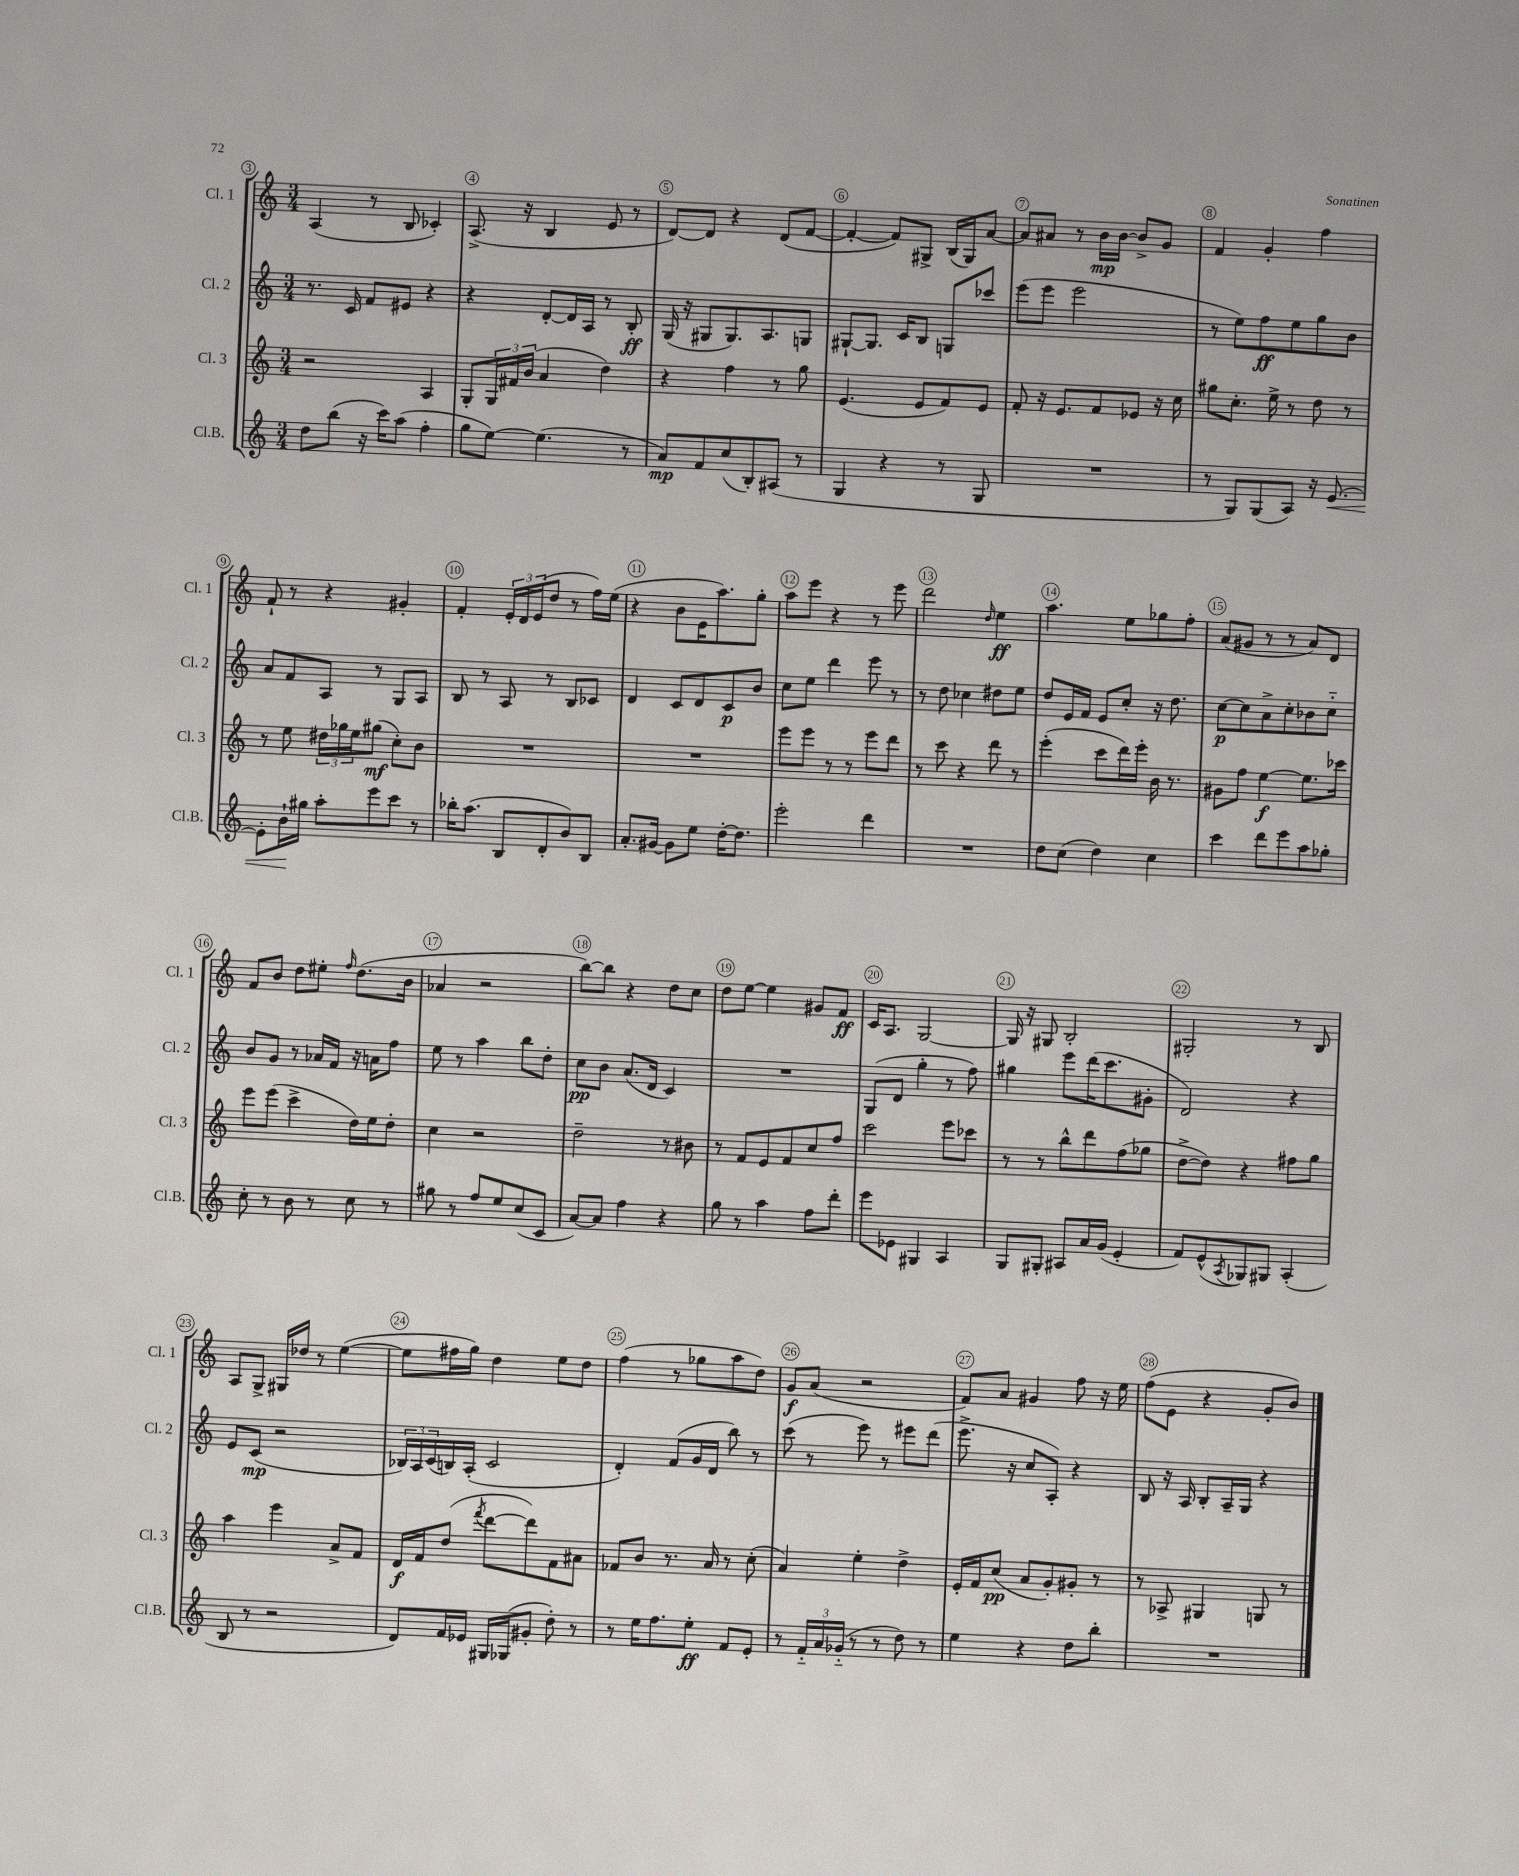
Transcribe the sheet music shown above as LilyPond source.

<<
\new StaffGroup <<
\new Staff = "s0" \with { instrumentName = "Cl. 1" shortInstrumentName = "Cl. 1" } {
    \clef treble \key c \major \numericTimeSignature \time 3/4
    a4( r8 b8 ces'4-.) |
    a8.->( r16 b4 e'8 r8 |
    d'8~) d'8 r4 d'8( f'8~ |
    f'4~-. f'8) gis8-> b16( gis16) a'8~ |
    a'8 ais'8 r8 b'16\mp b'16~ b'8-> g'8 |
    f'4 g'4-. f''4 |
    f'8-! r8 r4 gis'4-. |
    f'4-. \tuplet 3/2 { e'16-. d'16 e'16( } d''8 r8 f''16) e''16( |
    r4 b'8 e'16 a''8.) g''8-. |
    a''8 e'''8 r4 r8 e'''8 |
    d'''2 \grace { d''16 } e''4\ff |
    a''4. e''8 ges''8 f''8-. |
    a'8( gis'8 r8 r8 a'8) d'8 |
    f'8 b'8 d''8 eis''8-. \grace { f''16 } d''8.( b'16 |
    aes'4 r2 |
    b''8~) b''8 r4 d''8 c''8 |
    d''8 e''8~ e''4 gis'8 f'8\ff |
    c'16 a8. g2~ |
    g16 r16 gis8 b2-. |
    gis2-. r8 b8 |
    a8 g8-> gis16 des''16 r8 e''4~( |
    e''8 fis''16 g''16) d''4 e''8 d''8 |
    f''4( r8 ges''8 a''8 d''8) |
    g'8\f a'8( r2 |
    f'8) a'8 gis'4 f''8 r16 e''16 |
    f''8( e'8 r4 g'8-. b'8) \bar "|." |
}
\new Staff = "s1" \with { instrumentName = "Cl. 2" shortInstrumentName = "Cl. 2" } {
    \clef treble \key c \major \numericTimeSignature \time 3/4
    r8. c'16 f'8 eis'8 r4 |
    r4 d'8~-. d'16 a16 r8 b8-.\ff |
    g16( r16 gis8 gis8.) a8. g8 |
    gis8~-! gis8. c'16 b8 g8 ces'''8 |
    e'''8( e'''8 e'''2 |
    r8 e''8) f''8\ff e''8 g''8 b'8 |
    a'8 f'8 a8 r8 g8 a8 |
    b8 r8 a8 r8 b8 ces'8 |
    d'4 c'8 d'8 c'8\p b'8 |
    c''8 e''8 d'''4 e'''8 r8 |
    r8 d''8 ces''4 dis''8 e''8 |
    d''8 e'16 f'16 e'8 c''8-. r16 d''8. |
    c''8~\p c''8 a'8-> c''8-. bes'8 c''8-_ |
    b'8 g'8 r8 aes'16 f'16 r16 a'16 f''8 |
    e''8 r8 a''4 b''8 d''8-. |
    c''8\pp b'8 a'8.( d'16 c'4) |
    R2. |
    g8( d'8 g''4-. r8 f''8) |
    gis''4 e'''8 d'''16( c'''8. gis'8-. |
    d'2) r4 |
    e'8 c'8\mp( r2 |
    \tuplet 3/2 { bes16) a16 c'16( } b16) a16-.( c'2 |
    d'4-.) f'8( g'16 d'16 b''8) r8 |
    c'''8( r8 e'''8) r8 eis'''8 d'''8( |
    e'''8.-> r16 c''8 a8-.) r4 |
    b8 r16 a16 b8-. a16-- g16 r4 \bar "|." |
}
\new Staff = "s2" \with { instrumentName = "Cl. 3" shortInstrumentName = "Cl. 3" } {
    \clef treble \key c \major \numericTimeSignature \time 3/4
    r2 a4 |
    g8-. \tuplet 3/2 { g16 fis'16 b'16( } a'4 d''4) |
    r4 f''4 r8 g''8 |
    e'4.( e'8 f'8) e'8 |
    f'8-. r16 e'8. f'8 ees'8 r16 c''16 |
    gis''8 c''8.-. e''16-> r8 d''8 r8 |
    r8 e''8 \tuplet 3/2 { dis''16 ges''16 e''16 } gis''8\mf( c''8-.) b'8 |
    R2. |
    R2. |
    e'''8 e'''8 r8 r8 e'''8 d'''8 |
    r8 c'''8 r4 d'''8 r8 |
    e'''4-.( c'''8 d'''16) e'''16-. b'16 r8. |
    gis'8 f''8 e''4~\f e''8. ces'''16 |
    e'''8 e'''8( c'''4-> d''16) e''16 d''8-. |
    c''4 r2 |
    d''2-- r8 bis'8 |
    r8 f'8 e'8 f'8 c''8 f''8 |
    c'''2 e'''8 ces'''8 |
    r8 r8 b''8-^ d'''8 f''8( ges''8 |
    d''8~-> d''8) r4 fis''8 g''8 |
    a''4 e'''4 a'8-> f'8 |
    d'16\f f'16 d''8( \acciaccatura { f'''8 } d'''8~ d'''8) f'8 ais'8 |
    fes'8 b'8 r8. a'16 r8 c''8-.( |
    a'4) e''4-. d''4-> |
    e'16-. f'16 c''8\pp( a'8 g'8-.) gis'8-. r8 |
    r8 aes8-> gis4 g8 r8 \bar "|." |
}
\new Staff = "s3" \with { instrumentName = "Cl.B." shortInstrumentName = "Cl.B." } {
    \clef treble \key c \major \numericTimeSignature \time 3/4
    d''8 b''8( r16 c'''16) a''8( f''4-. |
    g''8 e''8~) e''4.( r8 |
    a'8\mp) f'8 c''8( b8-.) ais8( r8 |
    g4 r4 r8 g8 |
    R2. |
    r8 g8) g8( a8) r16 e'8.~\< |
    e'8-. b'16-!\! gis''16 a''8-. e'''8 c'''8 r8 |
    bes''16-. a''8.( b8 d'8-. b'8) b8 |
    a'8.-. gis'16~ gis'8 e''8 d''16~-. d''8. |
    e'''2-. d'''4 |
    R2. |
    d''8 c''8( d''4) c''4 |
    c'''4 d'''8 e'''8 a''8 ges''8-. |
    c''8-. r8 b'8 r8 c''8 r8 |
    gis''8 r8 f''8 e''8 c''8( c'8 |
    a'8~) a'8 f''4 r4 |
    g''8 r8 a''4 f''8 d'''8-. |
    e'''8 ees'8 gis4 a4 |
    g8 gis8-. ais8 a'16 g'16( e'4-. |
    f'8) e'8-^( \acciaccatura { a8 } ges8) gis8 a4-.( |
    b8 r8 r2 |
    d'8) f'16 ees'16 gis16 ges16( gis'8-. d''8-.) r8 |
    r8 e''16 f''8. e''8-.\ff f'8 e'8-. |
    r8 \tuplet 3/2 { f'16-_ a'16 ges'16-_( } r8 r8 d''8) r8 |
    e''4 r4 d''8 b''8-. |
    R2. \bar "|." |
}
>>
>>
\layout { \context { \Score currentBarNumber = #3 \override BarNumber.break-visibility = ##(#f #t #t) barNumberVisibility = #all-bar-numbers-visible \override BarNumber.stencil = #(make-stencil-circler 0.1 0.3 ly:text-interface::print) } }
